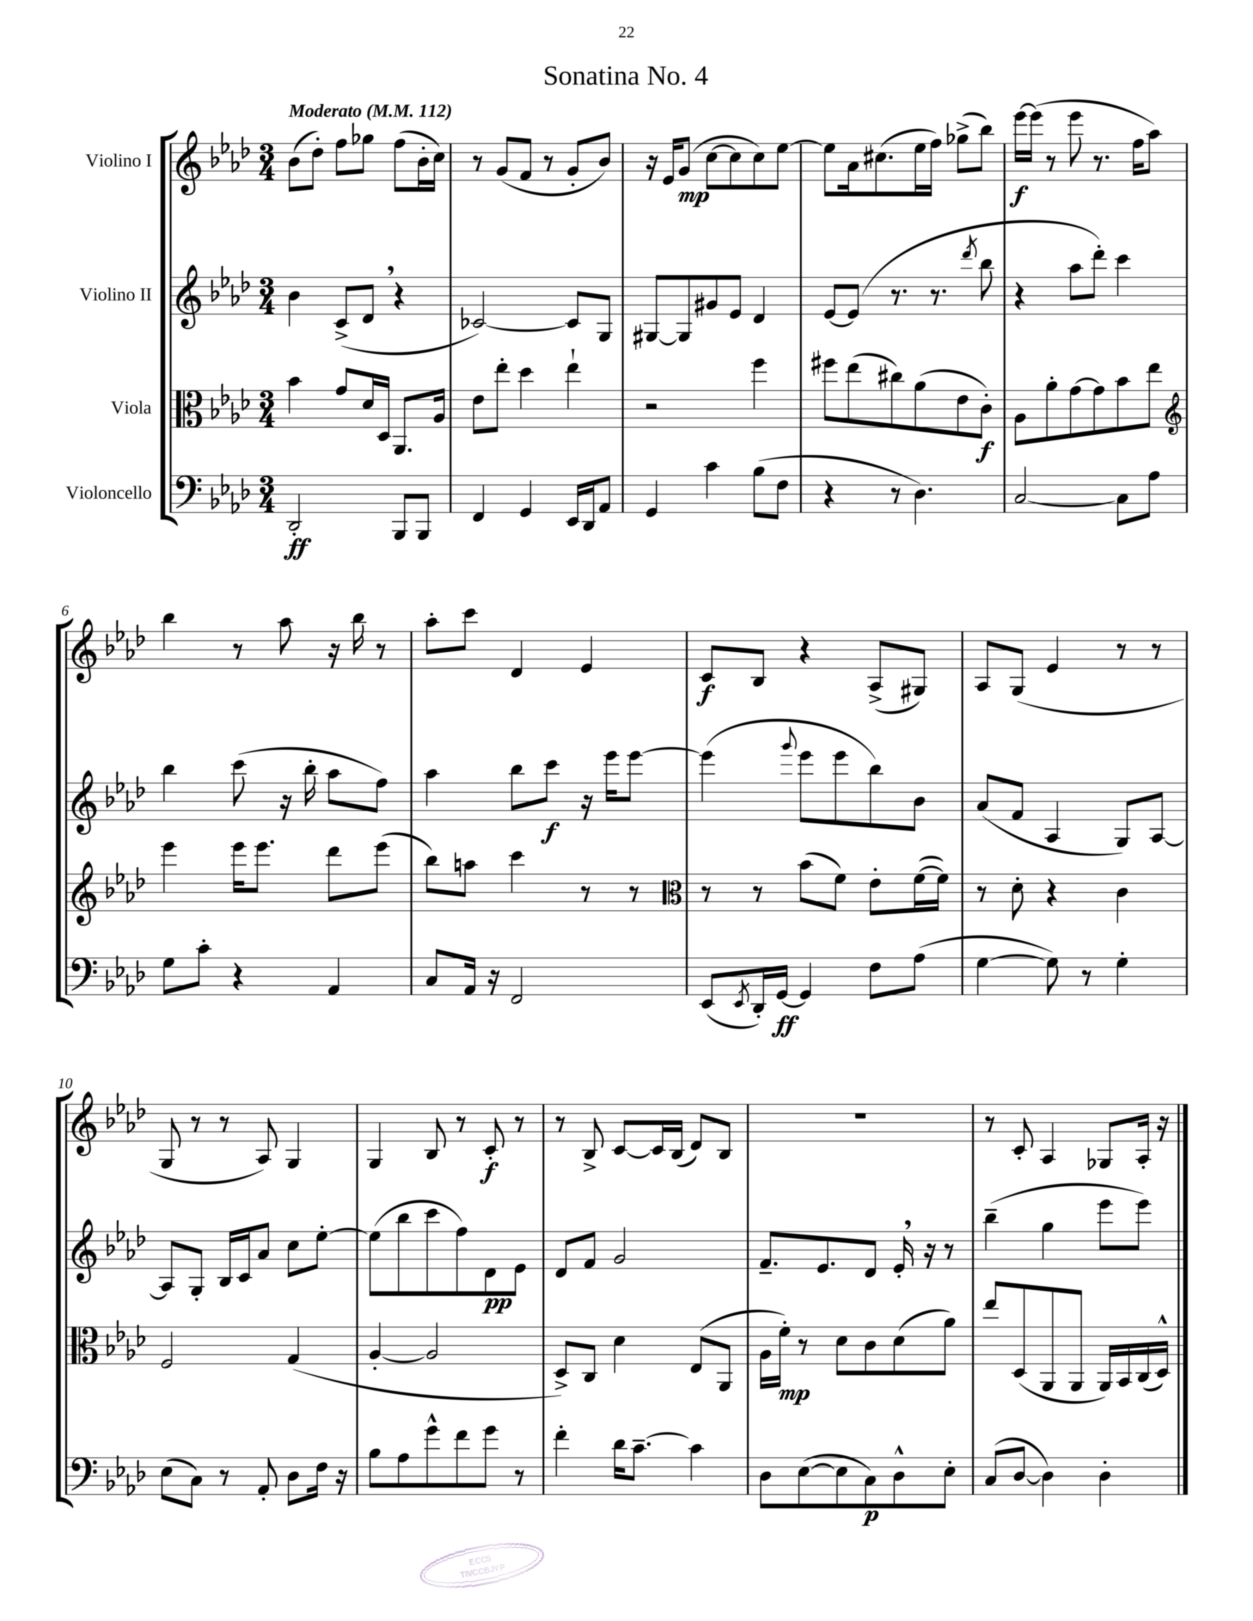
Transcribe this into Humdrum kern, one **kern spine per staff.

**kern	**kern	**kern	**kern
*staff4	*staff3	*staff2	*staff1
*clefF4	*clefC3	*clefG2	*clefG2
*k[b-e-a-d-]	*k[b-e-a-d-]	*k[b-e-a-d-]	*k[b-e-a-d-]
*M3/4	*M3/4	*M3/4	*M3/4
*MM112	*MM112	*MM112	*MM112
2DD-'/	4b-\	4b-\	(8b-\L
.	.	.	8dd-'\J)
.	8g/L	(8c^/L	8ff\L
.	16d-/L	8d-/J	8gg-\J
.	16D-/JJ	.	.
8BBB-/L	8.AA-/L	4r	(8ff\L
8BBB-/J	.	.	16b-'\L
.	16A-/Jk	.	16cc\JJ)
=	=	=	=
4FF/	8e-\L	[2c-/)	8r
.	8ee-'\J	.	(8g/L
4GG/	4dd-\	.	8f/J
.	.	.	8r
16EE-/LL	4ee-`\	8c-/]L	8g'/L
16DD-/J	.	.	.
8AA-/J	.	8G/J	8b-/J)
=	=	=	=
4GG/	2r	[8G#/L	16r
.	.	.	16e-/LK
.	.	8G#/]	(8g/J
4c\	.	8g#/	[8cc\L
.	.	8e-/J	8cc\]
(8B-\L	4ff\	4d-/	8cc\)
8F\J	.	.	[8ee-\J
=	=	=	=
4r	8ff#\L	[8e-/L	8ee-\]L
.	(8ee-\	(8e-/]J	16a-\k
.	.	.	(8.cc#\
8r	8cc#\)	8.r	.
4.D-\)	(8a-\	.	16ee-\L
.	.	8.r	16ff\JJ)
.	8e-\	.	(8gg-^\L
.	.	8qddd-/	.
.	8c'\J)	8bb-\	8bb-\J)
=	=	=	=
[2C/	8A-\L	4r	[16eee-\LL
.	.	.	(16eee-\]JJ
.	8a-'\	.	8r
.	[8g\	8aa-\L	8eee-\
.	8g\]	8ddd-'\J)	8.r
8C\]L	8b-\	4ccc\	.
.	.	.	16ff\LK
8A-\J	8ee-\J	.	8aa-\J)
=	=	=	=
*	*clefG2	*	*
8G\L	4eee-\	4bb-\	4bb-\
8c'\J	.	.	.
4r	16eee-\LK	(8ccc\	8r
.	8.eee-\J	.	.
.	.	16r	8aa-\
.	.	16bb-'\	.
4AA-/	8ddd-\L	8aa-\L	16r
.	.	.	16bb-\
.	(8eee-\J	8ff\J)	8r
=	=	=	=
8C/L	8bb-\L)	4aa-\	8aa-'\L
16AA-/Jk	8aa\J	.	8ccc\J
16r	.	.	.
2FF/	4ccc\	8bb-\L	4d-/
.	.	8ccc\J	.
.	8r	16r	4e-/
.	.	16eee-\LK	.
.	8r	[8eee-\J	.
=	=	=	=
*	*clefC3	*	*
(8EE-/L	8r	(4eee-\]	8c/L
8qEE-/	.	.	.
16DD-'/L)	8r	.	8B-/J
[16GG/JJ	.	.	.
.	.	8qqggg/	.
4GG/]	(8b-\L	8eee-\L	4r
.	8f\J)	8eee-\	.
8F\L	8e-'\L	8bb-\)	(8A-^/L
(8A-\J	([16f\L	8b-\J	8G#/J)
.	16f\]JJ)	.	.
=	=	=	=
[4G\	8r	(8a-/L	8A-/L
.	8d-'\	8f/J	(8G/J
8G\])	4r	4A-/	4e-/
8r	.	.	.
4G'\	4c\	8G/L)	8r
.	.	[8A-/J	8r
=	=	=	=
(8E-\L	2F/	8A-/]L	8G/
8C\J)	.	8G'/J	8r
8r	.	16B-/LL	8r
.	.	16c/J	.
8AA-'/	.	8a-/J	8A-/)
8D-\L	(4G/	8cc\L	4G/
16F\Jk	.	[8ee-'\J	.
16r	.	.	.
=	=	=	=
8B-\L	[4A-'/	(8ee-\]L	4G/
8A-\	.	8bb-\	.
8g^^\	2A-/]	8ccc\	8B-/
8f\	.	8ff\)	8r
8g\J	.	8d-\	8c'/
8r	.	8e-\J	8r
=	=	=	=
4f'\	8D-^/L)	8d-/L	8r
.	8C/J	8f/J	8B-^/
16d-\LK	4d-\	2g/	[8c/L
[8.c~\J	.	.	.
.	.	.	16c/]L
.	.	.	(16B-/JJ
4c\]	(8E-/L	.	8d-/L)
.	8AA-/J	.	8B-/J
=	=	=	=
8D-\L	16A-\LL	8.f~/L	2.r
.	16f'\JJ)	.	.
([8E-\	8r	.	.
.	.	8.e-/	.
8E-\]	8d-\L	.	.
8C\)	8c\	8d-/J	.
8D-^^\	(8d-\	16e-'/	.
.	.	16r	.
8E-'\J	8a-\J)	8r	.
=	=	=	=
(8C/L	8ee-/L	(4bb-~\	8r
[8D-/J	(8D-/	.	8c'/
4D-\])	8AA-/	4gg\	4A-/
.	8AA-/J	.	.
4D-'\	16AA-/LL)	8eee-\L	8G-/L
.	16BB-/	.	.
.	(16C/	8eee-\J)	16A-'/Jk
.	16D-^^/JJ)	.	16r
==	==	==	==
*-	*-	*-	*-
